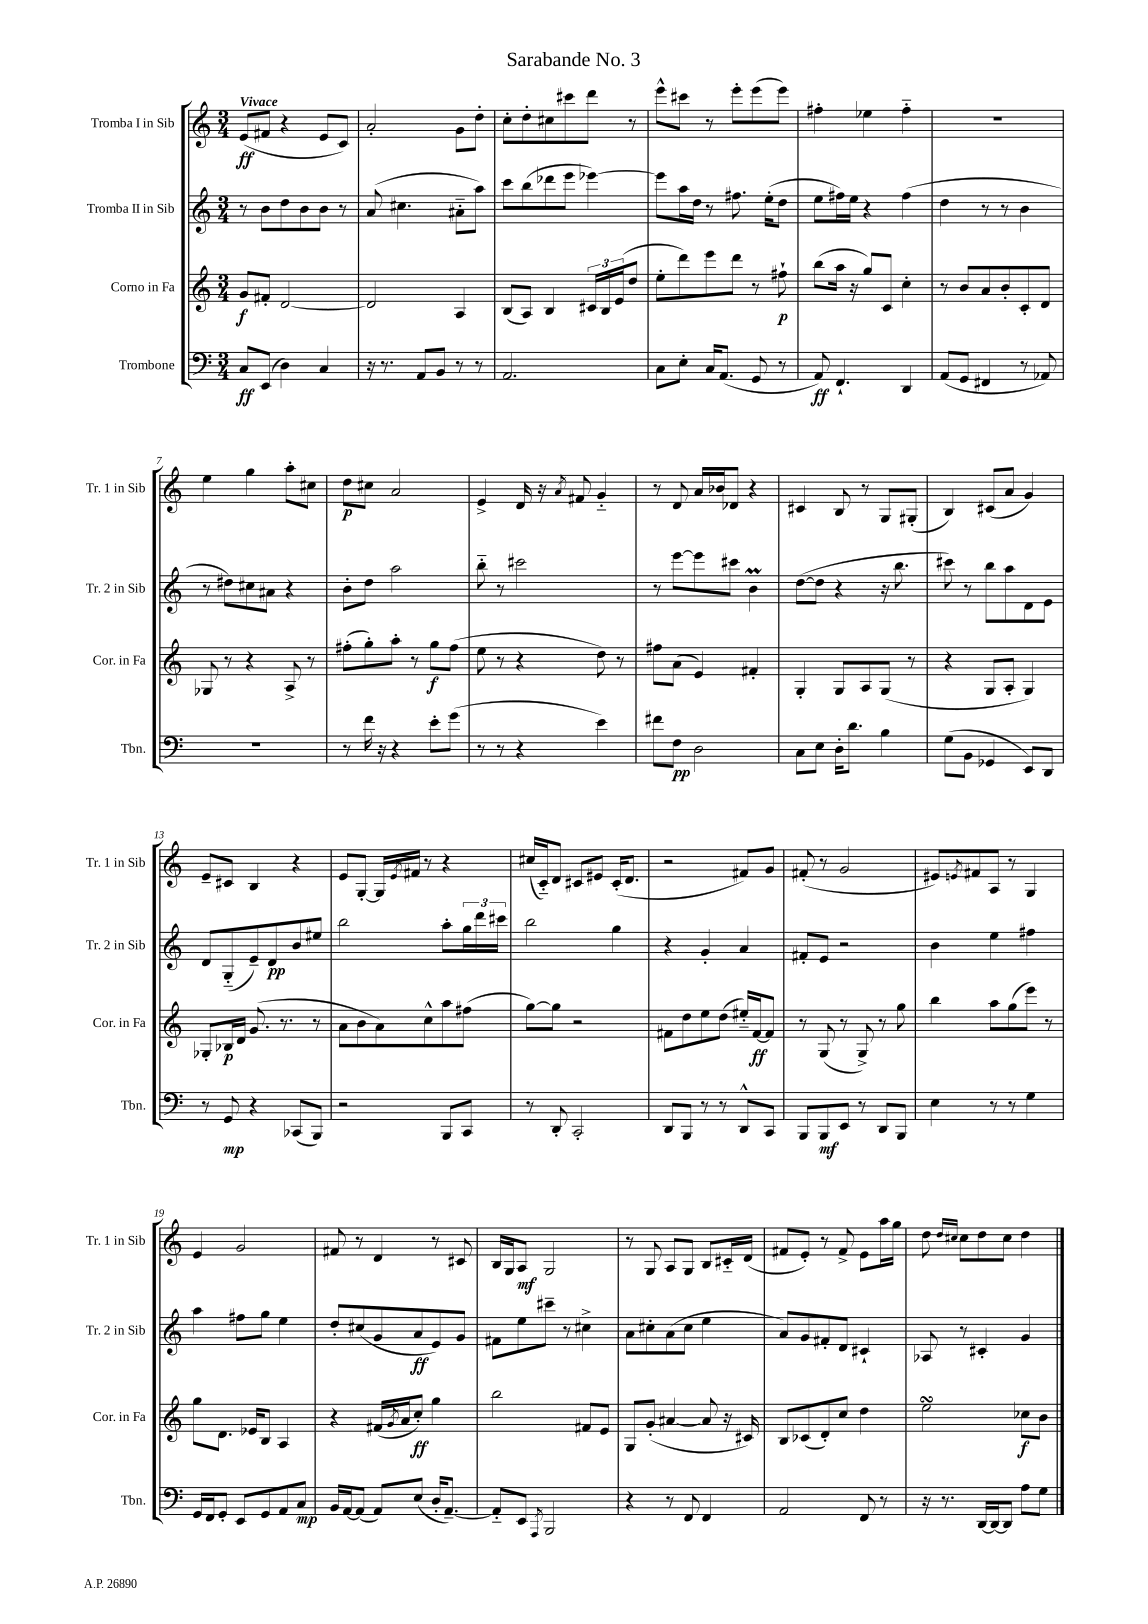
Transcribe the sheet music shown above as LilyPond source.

\header { title = "Sarabande No. 3" }
<<
\new StaffGroup <<
\new Staff = "s0" \with { instrumentName = "Tromba I in Sib" shortInstrumentName = "Tr. 1 in Sib" } {
    \clef treble \key c \major \numericTimeSignature \time 3/4 \tempo "Vivace"
    e'8\ff( fis'8 r4 e'8 c'8) |
    a'2-. g'8 d''8-. |
    c''8-. d''8-. cis''8 cis'''8 d'''8 r8 |
    e'''8-^ cis'''8 r8 e'''8-. e'''8( e'''8) |
    fis''4-. ees''4 fis''4-_ |
    R2. |
    e''4 g''4 a''8-. cis''8 |
    d''8\p cis''8 a'2 |
    e'4-> d'16 r16 \acciaccatura { a'8 } fis'8 g'4-_ |
    r8 d'8 a'16 bes'16 des'8 r4 |
    cis'4 b8 r8 g8 gis8-.( |
    b4) cis'8( a'8 g'4) |
    e'8-- cis'8 b4 r4 |
    e'8 g8~-. g16 \acciaccatura { e'8 } fis'16 r8 r4 |
    cis''16( c'16-_) d'8 cis'8 eis'8 cis'16-.( d'8. |
    r2 fis'8) g'8 |
    fis'8-.( r8 g'2 |
    eis'8) \acciaccatura { e'8 } fis'8 a8 r8 g4 |
    e'4 g'2 |
    fis'8 r8 d'4 r8 cis'8 |
    b16 g16 a8\mf g2 |
    r8 g8 a8 g8 b8 cis'16-_ d'16( |
    fis'8 e'8-.) r8 fis'8-> e'8 a''16 g''16 |
    d''8 \grace { d''16 cis''16 } cis''8 d''8 cis''8 d''4 \bar "|." |
}
\new Staff = "s1" \with { instrumentName = "Tromba II in Sib" shortInstrumentName = "Tr. 2 in Sib" } {
    \clef treble \key c \major \numericTimeSignature \time 3/4
    r8 b'8 d''8 b'8 b'8 r8 |
    a'8( cis''4. ais'8-_ a''8) |
    c'''8 b''8( des'''8 e'''8 ees'''4~) |
    ees'''8 a''16 d''16 r8 fis''8. e''16-.( d''8 |
    e''8 fis''16) e''16 r4 fis''4( |
    d''4 r8 r8 b'4 |
    r8 dis''8) cis''8 ais'8 r4 |
    b'8-. d''8 a''2 |
    b''8-_ r8 cis'''2 |
    r8 e'''8~ e'''8 cis'''8 b'4\prall |
    d''8~( d''8 r4 r16 b''8. |
    cis'''8) r8 b''8 a''8 d'8 e'8 |
    d'8 g8-_( e'8--) d'8\pp b'8 eis''8 |
    b''2 a''8-. \tuplet 3/2 { g''16 d'''16 cis'''16 } |
    b''2 g''4 |
    r4 g'4-. a'4 |
    fis'8-. e'8 r2 |
    b'4 e''4 fis''4 |
    a''4 fis''8 g''8 e''4 |
    d''8-. cis''8( g'8 a'8\ff e'8) g'8 |
    fis'8 e''8 cis'''8-- r8 cis''4-> |
    a'8 cis''8-. a'8( cis''8 e''4 |
    a'8) g'8 fis'8-. d'8 cis'4-! |
    aes8 r8 cis'4-. g'4 \bar "|." |
}
\new Staff = "s2" \with { instrumentName = "Corno in Fa" shortInstrumentName = "Cor. in Fa" } {
    \clef treble \key c \major \numericTimeSignature \time 3/4
    g'8\f fis'8-. d'2~ |
    d'2 a4 |
    b8( a8) b4 \tuplet 3/2 { cis'16 b16 e'16( } d''8 |
    e''8-. d'''8) e'''8 d'''8 r8 fis''8-!\p |
    b''8( a''16 r16 g''8) c'8 c''4-. |
    r8 b'8 a'8 b'8-. c'8-. d'8 |
    ges8 r8 r4 a8-> r8 |
    fis''8-.( g''8-.) a''8-. r8 g''8\f fis''8( |
    e''8 r8 r4 d''8) r8 |
    fis''8 a'8( e'4) fis'4-. |
    g4-. g8 a8 g8( r8 |
    r4 g8 a8-. g4) |
    ges8-. bes16\p d'16 g'8.( r8. r8 |
    a'8 b'8 a'8) c''8-^ a''8 fis''8( |
    g''8~) g''8 r2 |
    fis'8 d''8 e''8 d''8( eis''16-_) fis'16~\ff fis'8 |
    r8 g8( r8 g8->) r8 g''8 |
    b''4 a''8 g''8( e'''8) r8 |
    g''8 d'8. ees'16 b8 a4 |
    r4 fis'16( \acciaccatura { g'8 } a'16 c''8-.\ff) g''4 |
    b''2 fis'8 e'8 |
    g8 g'8-.( ais'4~ ais'8 r16 cis'16) |
    b8 ces'8( d'8-.) c''8 d''4 |
    e''2\turn ces''8\f b'8 \bar "|." |
}
\new Staff = "s3" \with { instrumentName = "Trombone" shortInstrumentName = "Tbn." } {
    \clef bass \key c \major \numericTimeSignature \time 3/4
    c8\ff e,8( d4) c4 |
    r16 r8. a,8 b,8 r8 r8 |
    a,2. |
    c8 e8-. c16 a,8.( g,8 r8 |
    a,8\ff) f,4.-! d,4 |
    a,8( g,8 fis,4 r8 aes,8) |
    R2. |
    r8 f'16 r16 r4 e'8-. g'8( |
    r8 r8 r4 e'4) |
    fis'8 f8\pp d2 |
    c8 e8 d16-. d'8. b4 |
    g8( b,8 ges,4 e,8) d,8 |
    r8 g,8\mp r4 ces,8( b,,8) |
    r2 b,,8 c,8 |
    r8 d,8-. c,2-. |
    d,8 b,,8 r8 r8 d,8-^ c,8 |
    b,,8 b,,8\mf e,8 r8 d,8 b,,8 |
    e4 r8 r8 g4 |
    g,16 f,16 g,8-. e,8 g,8 a,8 c8\mp |
    b,16 a,16~ a,8( a,8) e8( d16-. a,8.~--) |
    a,8-_ e,8 \acciaccatura { a,,8 } b,,2 |
    r4 r8 f,8 f,4 |
    a,2 f,8 r8 |
    r16 r8. d,16~ d,16~ d,8 a8 g8 \bar "|." |
}
>>
>>
